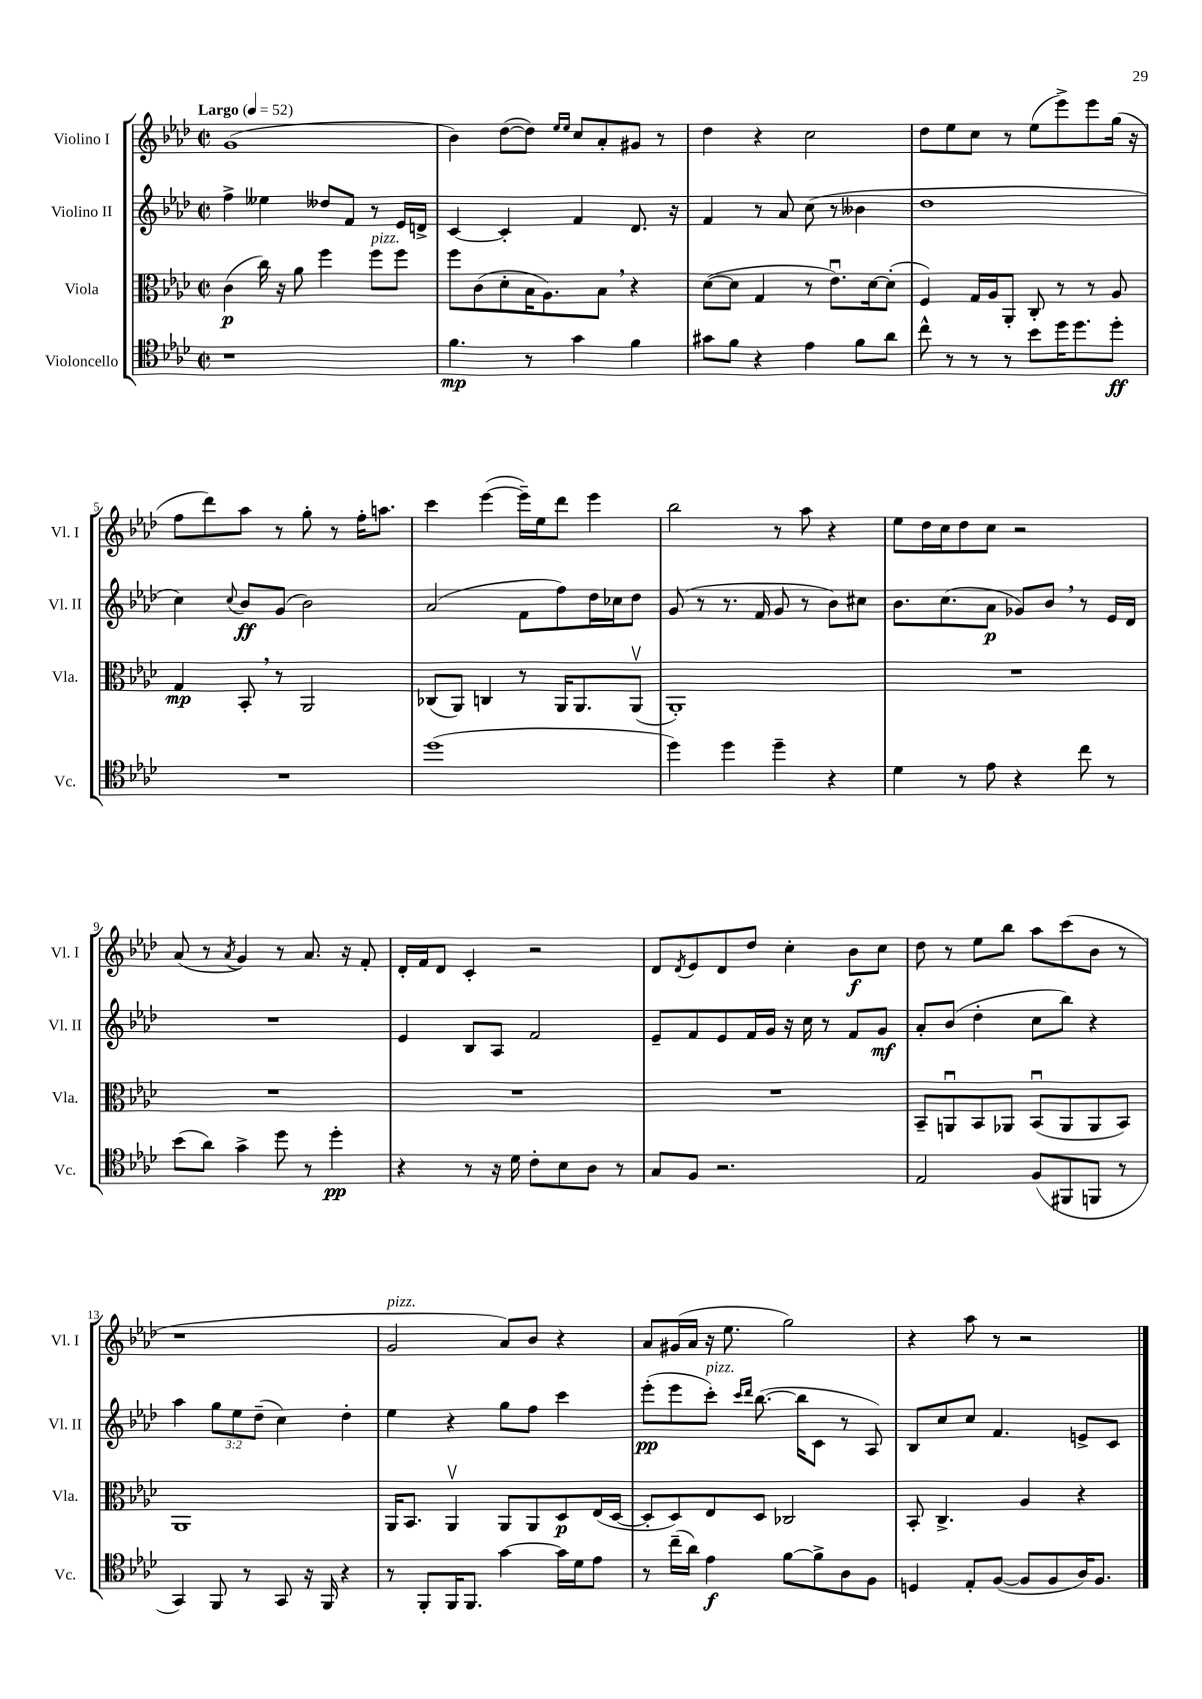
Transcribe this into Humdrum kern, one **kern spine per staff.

**kern	**dynam	**kern	**dynam	**kern	**dynam	**kern	**dynam
*part4	*part4	*part3	*part3	*part2	*part2	*part1	*part1
*staff4	*staff4	*staff3	*staff3	*staff2	*staff2	*staff1	*staff1
*I"Violoncello	*	*I"Viola	*	*I"Violino II	*	*I"Violino I	*
*I'Vc.	*	*I'Vla.	*	*I'Vl. II	*	*I'Vl. I	*
*clefC4	*	*clefC3	*	*clefG2	*	*clefG2	*
*k[b-e-a-d-]	*	*k[b-e-a-d-]	*	*k[b-e-a-d-]	*	*k[b-e-a-d-]	*
*M2/2	*	*M2/2	*	*M2/2	*	*M2/2	*
*met(c|)	*	*met(c|)	*	*met(c|)	*	*met(c|)	*
*MM52	*	*MM52	*	*MM52	*	*MM52	*
=1	=1	=1	=1	=1	=1	=1	=1
!	!	!	!	!	!	!LO:TX:a:B:t=Largo	!
1r	.	(4c\	p	4ff^\	.	(1g	.
.	.	16cc\)	.	4ee--X\	.	.	.
.	.	16r	.	.	.	.	.
.	.	8a-\	.	.	.	.	.
.	.	4ff\	.	8dd--X/L	.	.	.
.	.	.	.	8f/J	.	.	.
!	!	!LO:TX:a:i:t=pizz.	!	!	!	!	!
.	.	8ff\L	.	8r	.	.	.
.	.	8ff\J	.	16e-/LL	.	.	.
.	.	.	.	16dn^/JJ	.	.	.
=2	=2	=2	=2	=2	=2	=2	=2
4.f\	mp	8ff\L	.	[4c/	.	4b-\)	.
.	.	(8c\	.	.	.	.	.
.	.	8d-'\	.	4c'/]	.	([8dd-\L	.
8r	.	16B-\K	.	.	.	8dd-\J])	.
.	.	8.A-\)	.	.	.	.	.
.	.	.	.	.	.	16qqee-/LL	.
.	.	.	.	.	.	16qqee-/JJ	.
4g\	.	.	.	4f/	.	8cc/L	.
.	.	8B-,\J	.	.	.	8a-'/	.
4f\	.	4r	.	8.d-/	.	8g#X/J	.
.	.	.	.	.	.	8r	.
.	.	.	.	16r	.	.	.
=3	=3	=3	=3	=3	=3	=3	=3
8g#X\L	.	([8d-\L	.	4f/	.	4dd-\	.
8f\J	.	8d-\J]	.	.	.	.	.
4r	.	4G/	.	8r	.	4r	.
.	.	.	.	8a-/	.	.	.
4e-\	.	8r	.	(8cc\	.	2cc\	.
.	.	8.e-u\L)	.	8r	.	.	.
8f\L	.	.	.	4b--X\	.	.	.
.	.	[16d-\k	.	.	.	.	.
8a-\J	.	(8d-'\J]	.	.	.	.	.
=4	=4	=4	=4	=4	=4	=4	=4
8cc^^\	.	4F/)	.	1dd-	.	8dd-\L	.
8r	.	.	.	.	.	8ee-\	.
8r	.	16G/LL	.	.	.	8cc\J	.
.	.	16A-/J	.	.	.	.	.
8r	.	8AA-'/J	.	.	.	8r	.
8b-\L	.	8C'/	.	.	.	(8ee-\L	.
16dd-\K	.	8r	.	.	.	8eee-^\)	.
8.dd-\	.	.	.	.	.	.	.
.	.	8r	.	.	.	8eee-\	.
8dd-'\J	ff	8A-/	.	.	.	(16gg\Jk	.
.	.	.	.	.	.	16r	.
!!LO:LB:g=z
=5	=5	=5	=5	=5	=5	=5	=5
1r	.	4G/	mp	4cc\)	.	8ff\L	.
.	.	.	.	.	.	8ddd-\)	.
.	.	.	.	8qqcc/	.	.	.
.	.	8BB-',/	.	8b-/L	ff	8aa-\J	.
.	.	8r	.	(8g/J	.	8r	.
.	.	2AA-/	.	2b-\)	.	8gg'\	.
.	.	.	.	.	.	8r	.
.	.	.	.	.	.	16ff'\KL	.
.	.	.	.	.	.	8.aan\J	.
=6	=6	=6	=6	=6	=6	=6	=6
(1dd-	.	(8C-X/L	.	(2a-/	.	4ccc\	.
.	.	8AA-/J)	.	.	.	.	.
.	.	4Cn/	.	.	.	([4eee-\	.
.	.	8r	.	8f\L	.	16eee-~\LL])	.
.	.	.	.	.	.	16ee-\J	.
.	.	16AA-/KL	.	8ff\)	.	8ddd-\J	.
.	.	8.AA-/	.	.	.	.	.
.	.	.	.	16dd-\L	.	4eee-\	.
.	.	.	.	16cc-X\J	.	.	.
.	.	(8AA-v/J	.	8dd-\J	.	.	.
=7	=7	=7	=7	=7	=7	=7	=7
4dd-\)	.	1AA-')	.	(8g/	.	2bb-\	.
.	.	.	.	8r	.	.	.
4dd-\	.	.	.	8.r	.	.	.
.	.	.	.	16f/	.	.	.
4dd-~\	.	.	.	8g/	.	8r	.
.	.	.	.	8r	.	8aa-\	.
4r	.	.	.	8b-\L)	.	4r	.
.	.	.	.	8cc#X\J	.	.	.
=8	=8	=8	=8	=8	=8	=8	=8
4d-\	.	1r	.	8.b-\L	.	8ee-\L	.
.	.	.	.	.	.	16dd-\L	.
.	.	.	.	(8.cc\	.	16cc\J	.
8r	.	.	.	.	.	8dd-\	.
8e-\	.	.	.	8a-\J	p	8cc\J	.
4r	.	.	.	8g-X/L)	.	2r	.
.	.	.	.	8b-,/J	.	.	.
8cc\	.	.	.	8r	.	.	.
8r	.	.	.	16e-/LL	.	.	.
.	.	.	.	16d-/JJ	.	.	.
!!LO:LB:g=z
=9	=9	=9	=9	=9	=9	=9	=9
(8b-\L	.	1r	.	1r	.	(8a-/	.
8a-\J)	.	.	.	.	.	8r	.
.	.	.	.	.	.	8qa-/	.
4g^\	.	.	.	.	.	4g/)	.
8dd-\	.	.	.	.	.	8r	.
8r	.	.	.	.	.	8.a-/	.
4dd-'\	pp	.	.	.	.	.	.
.	.	.	.	.	.	16r	.
.	.	.	.	.	.	8f'/	.
=10	=10	=10	=10	=10	=10	=10	=10
4r	.	1r	.	4e-/	.	16d-'/LL	.
.	.	.	.	.	.	16f/J	.
.	.	.	.	.	.	8d-/J	.
8r	.	.	.	8B-/L	.	4c'/	.
16r	.	.	.	8A-/J	.	.	.
16d-\	.	.	.	.	.	.	.
8c'\L	.	.	.	2f/	.	2r	.
8B-\	.	.	.	.	.	.	.
8A-\J	.	.	.	.	.	.	.
8r	.	.	.	.	.	.	.
=11	=11	=11	=11	=11	=11	=11	=11
8G/L	.	1r	.	8e-~/L	.	8d-/L	.
.	.	.	.	.	.	8qd-/	.
8F/J	.	.	.	8f/	.	8e-/	.
2.r	.	.	.	8e-/	.	8d-/	.
.	.	.	.	16f/L	.	8dd-/J	.
.	.	.	.	16g/JJ	.	.	.
.	.	.	.	16r	.	4cc'\	.
.	.	.	.	16cc\	.	.	.
.	.	.	.	8r	.	.	.
.	.	.	.	8f/L	.	8b-\L	f
.	.	.	.	8g/J	mf	8cc\J	.
=12	=12	=12	=12	=12	=12	=12	=12
2E-/	.	8BB-~/L	.	8a-'/L	.	8dd-\	.
.	.	8AAnu/	.	(8b-/J	.	8r	.
.	.	8BB-/	.	4dd-'\	.	8ee-\L	.
.	.	8AA-X/J	.	.	.	8bb-\J	.
(8F/L	.	(8BB-u/L	.	8cc\L	.	8aa-\L	.
8FF#X/	.	8AA-/	.	8bb-\J)	.	(8ccc\	.
8FFn/J	.	8AA-/	.	4r	.	8b-\J	.
8r	.	8BB-/J)	.	.	.	8r	.
!!LO:LB:g=z
=13	=13	=13	=13	=13	=13	=13	=13
4GG/)	.	1AA-	.	4aa-\	.	1r	.
8FF/	.	.	.	12gg\L	.	.	.
.	.	.	.	12ee-\	.	.	.
8r	.	.	.	.	.	.	.
.	.	.	.	(12dd-~\J	.	.	.
8GG/	.	.	.	4cc\)	.	.	.
16r	.	.	.	.	.	.	.
16FF/	.	.	.	.	.	.	.
4r	.	.	.	4dd-'\	.	.	.
=14	=14	=14	=14	=14	=14	=14	=14
!	!	!	!	!	!	!LO:TX:a:i:t=pizz.	!
8r	.	16AA-/KL	.	4ee-\	.	2g/	.
.	.	8.BB-/J	.	.	.	.	.
8FF'/L	.	.	.	.	.	.	.
16FF/K	.	4AA-v/	.	4r	.	.	.
8.FF/J	.	.	.	.	.	.	.
[4g\	.	8AA-/L	.	8gg\L	.	8a-/L)	.
.	.	8AA-/	.	8ff\J	.	8b-/J	.
16g\LL]	.	8D-/	p	4ccc\	.	4r	.
16d-\J	.	.	.	.	.	.	.
8e-\J	.	(16E-/L	.	.	.	.	.
.	.	[16D-/JJ	.	.	.	.	.
=15	=15	=15	=15	=15	=15	=15	=15
8r	.	8D-'/L]	.	(8eee-'\L	pp	8a-/L	.
(16cc~\LL	.	8D-/)	.	8eee-\	.	(16g#X/L	.
16a-\JJ)	.	.	.	.	.	16a-/JJ	.
!	!	!	!	!LO:TX:a:i:t=pizz.	!	!	!
4e-\	f	8E-/	.	8ccc'\J)	.	16r	.
.	.	.	.	.	.	8.ee-\	.
.	.	.	.	16qqccc/LL	.	.	.
.	.	.	.	16qqddd-/JJ	.	.	.
.	.	8D-/J	.	([8.bb-\	.	.	.
[8f\L	.	2C-X/	.	.	.	2gg\)	.
.	.	.	.	16bb-\KL]	.	.	.
8f^\]	.	.	.	8c\J	.	.	.
8A-\	.	.	.	8r	.	.	.
8F\J	.	.	.	8A-/)	.	.	.
=16	=16	=16	=16	=16	=16	=16	=16
4Dn/	.	8BB-'/	.	8B-/L	.	4r	.
.	.	4.C^/	.	8cc/	.	.	.
8E-'/L	.	.	.	8cc/J	.	8aa-\	.
([8F/J	.	.	.	4.f/	.	8r	.
8F/L]	.	4A-/	.	.	.	2r	.
8F/	.	.	.	.	.	.	.
16A-/K)	.	4r	.	8en^/L	.	.	.
8.F/J	.	.	.	.	.	.	.
.	.	.	.	8c/J	.	.	.
==	==	==	==	==	==	==	==
*-	*-	*-	*-	*-	*-	*-	*-
